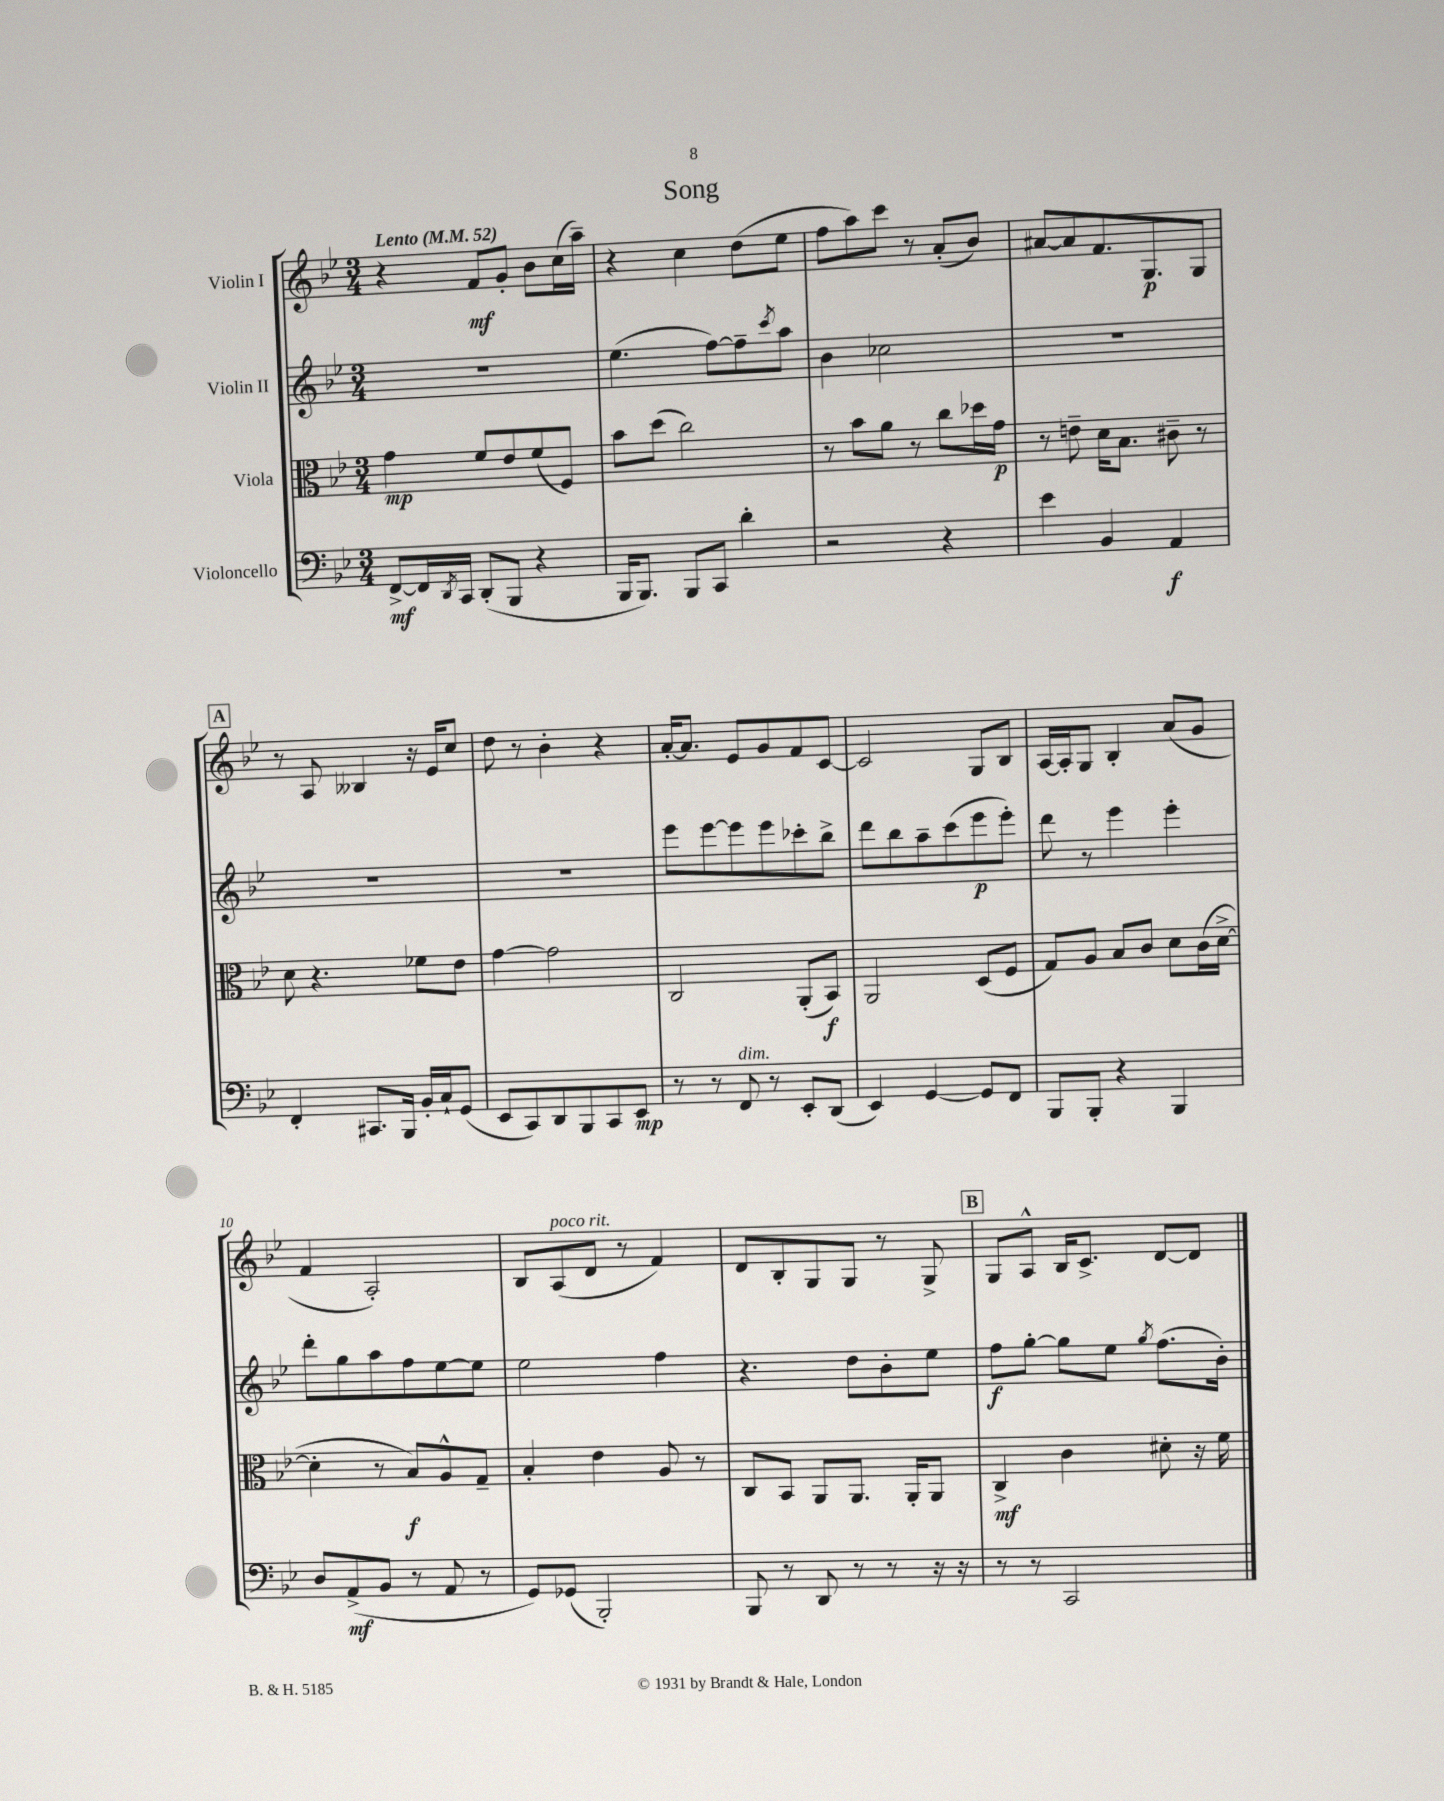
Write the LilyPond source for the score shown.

\header { title = "Song" }
<<
\new StaffGroup <<
\new Staff = "s0" \with { instrumentName = "Violin I" } {
    \clef treble \key bes \major \numericTimeSignature \time 3/4 \tempo "Lento" 4 = 52
    r4 f'8\mf g'8-. bes'8 c''16( a''16--) |
    r4 c''4 d''8( ees''8 |
    f''8 a''8) c'''8 r8 a'8-.( bes'8) |
    ais'8~ ais'8 f'8. g8.\p g8 |
    \mark \markup { \box "A" } r8 a8 beses4 r16 ees'16 c''8 |
    d''8 r8 bes'4-. r4 |
    a'16~-. a'8. ees'8 g'8 f'8 c'8~ |
    c'2 g8 bes8 |
    a16~ a16-. g8 bes4-. a'8( g'8 |
    f'4 a2-.) |
    bes8 a8^\markup { \italic "poco rit." }( d'8 r8 f'4) |
    d'8 bes8-. g8 g8 r8 g8-> |
    \mark \markup { \box "B" } g8 a8-^ bes16 c'8.-> d'8~ d'8 \bar "|." |
}
\new Staff = "s1" \with { instrumentName = "Violin II" } {
    \clef treble \key bes \major \numericTimeSignature \time 3/4
    R2. |
    ees''4.( f''8~) f''8-- \acciaccatura { c'''8 } a''8 |
    bes'4 ces''2 |
    R2. |
    \mark \markup { \box "A" } R2. |
    R2. |
    ees'''8 ees'''8~ ees'''8 ees'''8 ces'''8-. bes''8-> |
    d'''8 bes''8 a''8-- c'''8( ees'''8\p ees'''8-.) |
    d'''8 r8 ees'''4 ees'''4-. |
    d'''8-. g''8 a''8 f''8 ees''8~ ees''8 |
    ees''2 f''4 |
    r4. d''8 bes'8-. ees''8 |
    \mark \markup { \box "B" } f''8\f g''8~-. g''8 ees''8 \acciaccatura { g''8 } f''8.( bes'16-.) \bar "|." |
}
\new Staff = "s2" \with { instrumentName = "Viola" } {
    \clef alto \key bes \major \numericTimeSignature \time 3/4
    g'4\mp f'8 ees'8 f'8( f8) |
    bes'8 d''8( c''2) |
    r8 bes'8 a'8 r8 c''8 des''16 g'16\p |
    r8 e'8-- d'16 bes8. cis'8-- r8 |
    \mark \markup { \box "A" } d'8 r4. fes'8 ees'8 |
    g'4~ g'2 |
    c2 a,8-.( bes,8\f) |
    a,2 d8( f8 |
    g8) a8 bes8 c'8 d'8 c'16( d'16~-> |
    d'4-. r8 bes8\f) a8-^ g8-- |
    bes4-. ees'4 a8 r8 |
    c8 bes,8 a,8 a,8. a,16-. a,8 |
    \mark \markup { \box "B" } c4->\mf c'4 dis'8-. r16 f'16 \bar "|." |
}
\new Staff = "s3" \with { instrumentName = "Violoncello" } {
    \clef bass \key bes \major \numericTimeSignature \time 3/4
    f,8~->\mf f,16 \acciaccatura { d,8 } c,16 d,8-.( bes,,8 r4 |
    bes,,16 bes,,8.) bes,,8 c,8 d'4-. |
    r2 r4 |
    ees'4 bes,4 a,4\f |
    \mark \markup { \box "A" } f,4-. cis,8. bes,,16 bes,16-. c16-! g,8( |
    ees,8 c,8) d,8 bes,,8 c,8 ees,8\mp |
    r8 r8 f,8^\markup { \italic "dim." } r8 ees,8-. d,8( |
    ees,4) g,4~ g,8 f,8 |
    bes,,8 bes,,8-. r4 bes,,4 |
    d8 a,8->\mf( bes,8 r8 a,8 r8 |
    g,8) ges,8( bes,,2-.) |
    bes,,8 r8 d,8 r8 r8 r16 r16 |
    \mark \markup { \box "B" } r8 r8 c,2 \bar "|." |
}
>>
>>
